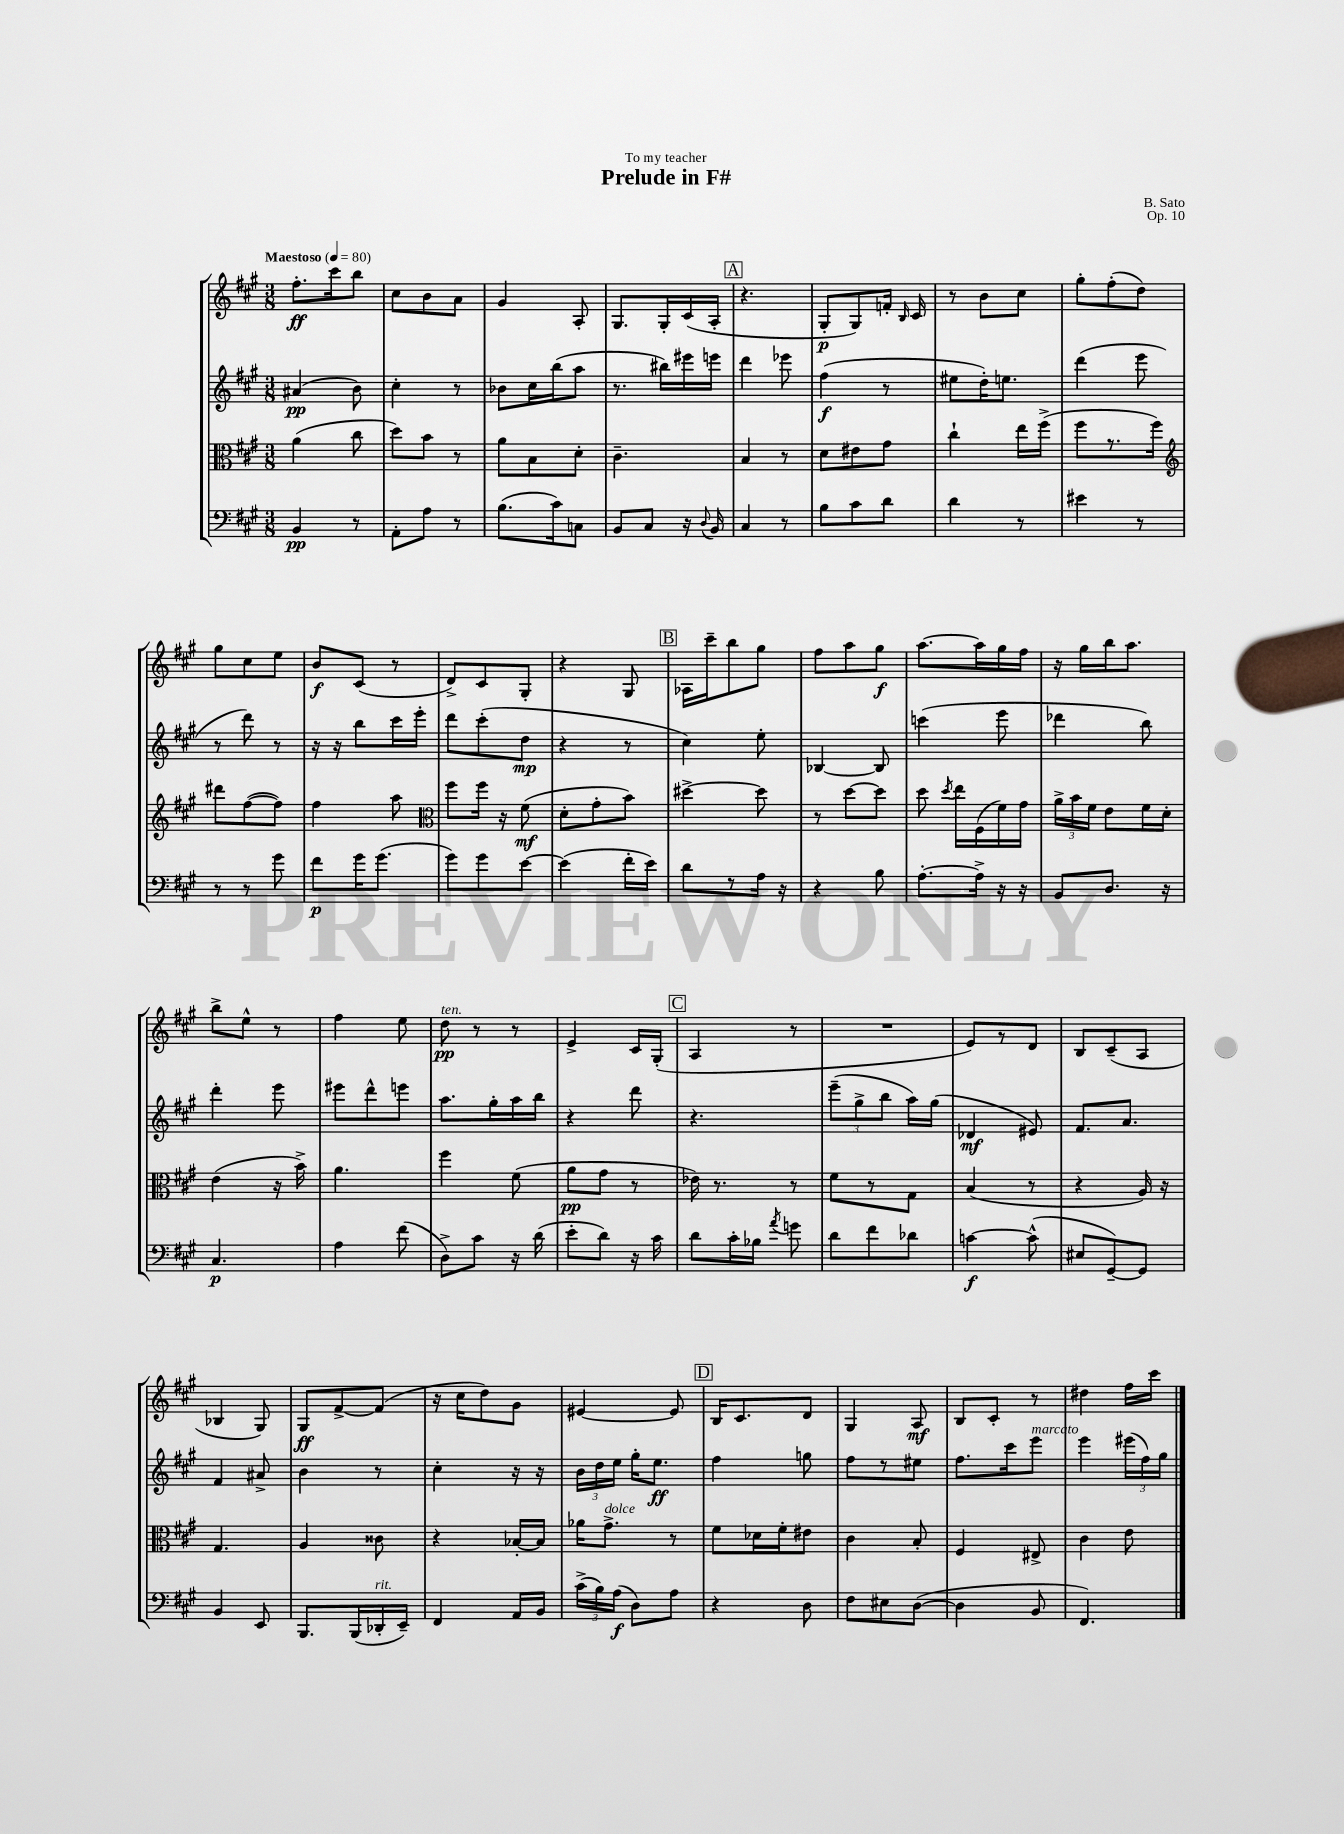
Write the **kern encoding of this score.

**kern	**kern	**kern	**kern
*staff4	*staff3	*staff2	*staff1
*clefF4	*clefC3	*clefG2	*clefG2
*k[f#c#g#]	*k[f#c#g#]	*k[f#c#g#]	*k[f#c#g#]
*M3/8	*M3/8	*M3/8	*M3/8
*MM80	*MM80	*MM80	*MM80
4BB	(4a	(4a#	8.ff#'
.	.	.	16ccc#
8r	8cc#	8b)	8bb
=	=	=	=
8AA'	8dd)	4cc#'	8cc#
8A	8b	.	8b
8r	8r	8r	8a
=	=	=	=
(8.B	8a	8b-	4g#
.	8B	16cc#	.
16c#)	.	(16bb	.
8C	8d'	8aa	8A'
=	=	=	=
8BB	4.c#~	8.r	8.G#
8C#	.	.	.
.	.	16bb#)	16G#'
16r	.	16eee#	(16c#
8qqD	.	.	.
16BB	.	16eee	16A'
=	=	=	=
4C#	4B	4ddd	4.r
8r	8r	8eee-	.
=	=	=	=
8B	8d	(4ff#	8G#'
8c#	8e#	.	8G#)
8d	8g#	8r	16f'
.	.	.	16qqB
.	.	.	16c#
=	=	=	=
4d	4cc#`	8ee#	8r
.	.	16dd')	8b
.	.	8.ee	.
8r	16ee	.	8cc#
.	(16ff#^	.	.
=	=	=	=
4e#	8ff#	(4ddd	8gg#'
.	8.r	.	(8ff#'
8r	.	8eee	8dd)
.	16ff#)	.	.
=	=	=	=
*	*clefG2	*	*
8r	8ddd#	8r	8gg#
8r	([8ff#	8ddd)	8cc#
8g#	8ff#])	8r	8ee
=	=	=	=
8f#	4ff#	16r	8b
.	.	16r	.
16g#	.	8bb	(8c#
(8.g#	.	.	.
.	8aa	16ccc#	8r
.	.	16eee'	.
=	=	=	=
*	*clefC3	*	*
8g#)	8ff#	8ddd	8d^)
8g#	16ff#	(8ccc#'	8c#
.	16r	.	.
[8e	(8f#	8dd	8G#'
=	=	=	=
(4e]	8d'	4r	4r
.	8g#'	.	.
16f#'	8b)	8r	8G#
16e)	.	.	.
=	=	=	=
8d	[4dd#^	4cc#)	16A-
.	.	.	16ccc#~
8r	.	.	8bb
16A	8dd#]	8ee'	8gg#
16r	.	.	.
=	=	=	=
4r	8r	[4B-	8ff#
.	[8dd	.	8aa
8B	8dd]	8B-]	8gg#
=	=	=	=
[8.A'	8dd	(4ccc	[8.aa
.	8qdd	.	.
.	16ee	.	.
16A^]	(16F#	.	16aa]
16r	16f#)	8eee	16gg#
16r	16g#	.	16ff#
=	=	=	=
8BB	24a^	4ddd-	16r
.	24b	.	.
.	.	.	16gg#
.	24f#	.	.
8.D	8e	.	16bb
.	.	.	8.aa
.	16f#	8bb)	.
16r	16d'	.	.
=	=	=	=
4.C#	(4e	4ddd'	8bb^
.	.	.	8ee^^
.	16r	8eee	8r
.	16b^)	.	.
=	=	=	=
4A	4.a	8eee#	4ff#
.	.	8ddd^^	.
(8f#	.	8eee	8ee
=	=	=	=
8D^)	4ff#	8.aa	8dd
8c#	.	.	8r
.	.	16gg#'	.
16r	(8f#	16aa	8r
(16d	.	16bb	.
=	=	=	=
8e'	8a	4r	4e^
8d)	8g#	.	.
16r	8r	8ddd	16c#
16c#	.	.	(16G#'
=	=	=	=
8d	16e-)	4.r	4A
.	8.r	.	.
16c#'	.	.	.
16B-	.	.	.
8qa	.	.	.
8g	8r	.	8r
=	=	=	=
8d	8f#	(12eee~	4.r
.	.	12gg#^	.
8f#	8r	.	.
.	.	12bb	.
8d-	8G#	16aa)	.
.	.	(16gg#	.
=	=	=	=
[4c	(4B	4d-	8e)
.	.	.	8r
(8c^^]	8r	8e#)	8d
=	=	=	=
8E#	4r	8.f#	8B
[8GG#~)	.	.	(8c#~
.	.	8.a	.
8GG#]	16A)	.	8A
.	16r	.	.
=	=	=	=
4BB	4.G#	4f#	4B-
8EE	.	8a#^	8G#)
=	=	=	=
8.BBB	4A	4b	8G#
.	.	.	[8f#^
(16BBB	.	.	.
16DD-'	8c##	8r	(8f#]
16EE~)	.	.	.
=	=	=	=
4FF#	4r	4cc#'	16r
.	.	.	16cc#
.	.	.	8dd)
16AA	[16B-'	16r	8g#
16BB	16B-]	16r	.
=	=	=	=
(24c#^	16a-	24b	[4e#
24B)	.	24dd	.
.	8.g#^	.	.
(24A	.	24ee	.
8D)	.	16gg#'	.
.	.	8.ee	.
8A	8r	.	8e#]
=	=	=	=
4r	8f#	4ff#	16B
.	.	.	8.c#
.	16d-	.	.
.	16f#'	.	.
8D	8e#	8gg	8d
=	=	=	=
8F#	4c#	8ff#	4G#
8E#	.	8r	.
([8D	8B'	8ee#	8A
=	=	=	=
4D]	4F#	8.ff#	8B
.	.	.	8c#'
.	.	16ccc#	.
8BB	8E#^	8eee	8r
=	=	=	=
4.FF#)	4c#	4eee	4dd#
.	8e	(24eee#	16ff#
.	.	24ff#)	.
.	.	.	16ccc#
.	.	24gg#	.
==	==	==	==
*-	*-	*-	*-
